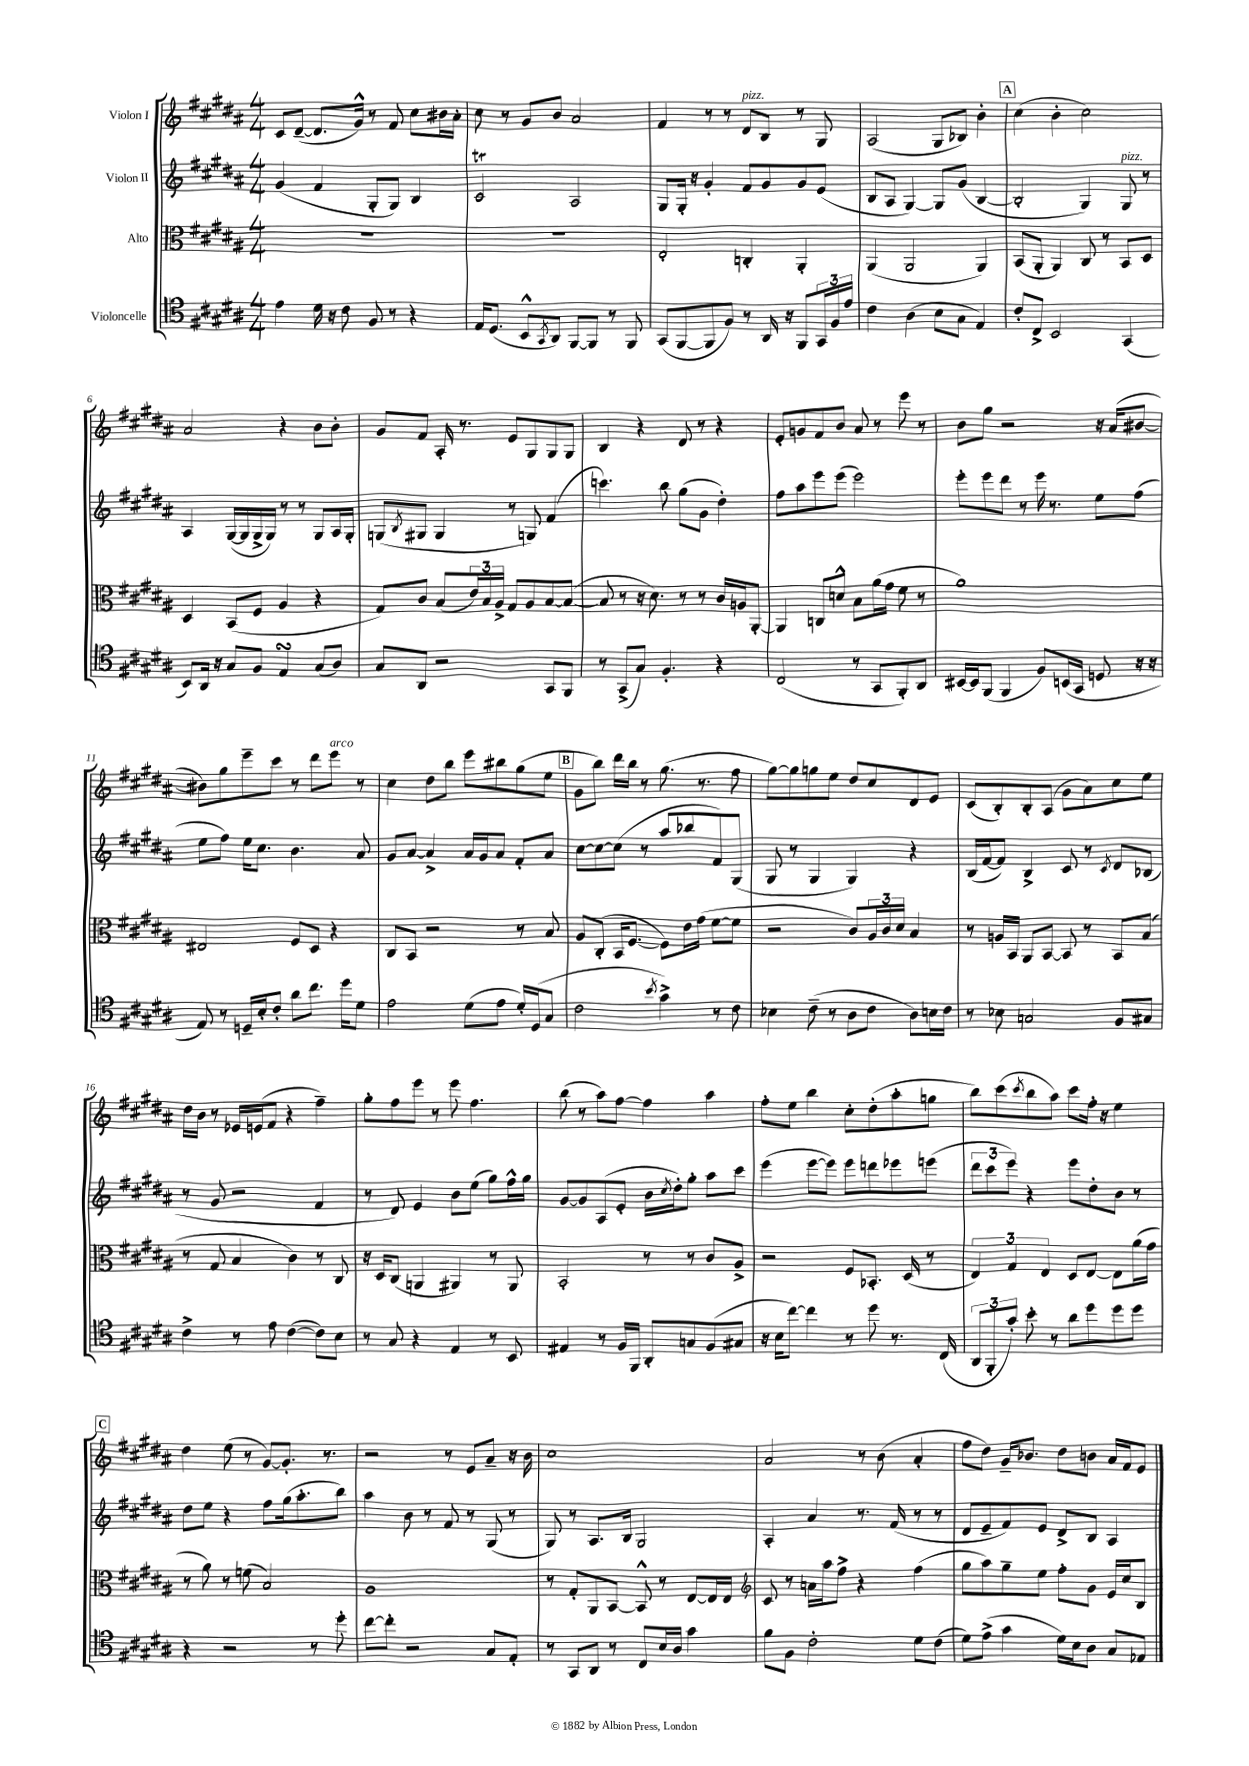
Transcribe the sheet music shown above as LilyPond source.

<<
\new StaffGroup <<
\new Staff = "s0" \with { instrumentName = "Violon I" } {
    \clef treble \key b \major \numericTimeSignature \time 4/4
    cis'8 dis'8~--( dis'8. gis'16-^) r8 fis'8 cis''8 bis'16 ais'16-. |
    cis''8 r8 gis'8 b'8 ais'2 |
    fis'4 r8 r8 dis'8^\markup { \italic "pizz." } b8 r8 gis8 |
    ais2( gis8 bes8) b'4-. |
    \mark \markup { \box "A" } cis''4( b'4-. cis''2) |
    ais'2 r4 b'8 b'8-. |
    gis'8 fis'8 ais16-. r8. e'8 gis8 gis8 gis8 |
    b4 r4 dis'8 r8 r4 |
    e'8-. g'8 fis'8 b'8 ais'8 r8 e'''8 r8 |
    b'8 gis''8 r2 r16 ais'16( bis'8~ |
    bis'8) gis''8 e'''8-- cis'''8 r8 dis'''8 e'''8^\markup { \italic "arco" } r8 |
    cis''4 dis''8 b''8 e'''8 bis''8 gis''8( e''8 |
    \mark \markup { \box "B" } gis'8 b''8) dis'''16 b''16 r8 gis''8.( r8. fis''8 |
    gis''8~) gis''8 g''8 e''8 dis''8 cis''8 dis'8 e'8 |
    cis'8( b8-.) b8-. ais8( gis'8 ais'8) cis''8 e''8 |
    dis''16 b'16 r8 ees'16 e'16( fis'8 r4 fis''4--) |
    gis''8-. fis''8 e'''8 r8 e'''8 fis''4. |
    b''8( r8 ais''8) fis''8~ fis''4 ais''4 |
    fis''8-. e''8 b''4 cis''8-. dis''8-.( ais''8-. g''8 |
    b''8) cis'''8( \acciaccatura { cis'''8 } b''8 ais''8) cis'''8 fis''16-. r16 e''4 |
    \mark \markup { \box "C" } dis''4 e''8( r8 gis'8~) gis'8.-. r8. |
    r2 r8 e'8 ais'8-- r16 b'16 |
    cis''1 |
    ais'2 r8 b'8( ais'4-. |
    fis''8 dis''8) gis'16-- bes'8. dis''8 b'8 ais'16 fis'16 e'8 \bar "|." |
}
\new Staff = "s1" \with { instrumentName = "Violon II" } {
    \clef treble \key b \major \numericTimeSignature \time 4/4
    gis'4( fis'4 gis8-. gis8) b4 |
    cis'2\trill ais2 |
    gis8 gis16-. r16 gis'4-. fis'8 gis'8 gis'8 e'8( |
    b8 ais8 gis4~) gis8 gis'8( b4~ |
    \mark \markup { \box "A" } b2-. gis4) gis8^\markup { \italic "pizz." } r8 |
    ais4 gis16~( gis16 gis16-> gis16) r8 r8 gis8 ais16 gis16-. |
    g8( \acciaccatura { b8 } gis8 gis4 r8 g8) fis'4( |
    c'''4.) b''8 gis''8( gis'8 dis''4-.) |
    fis''8 ais''8 e'''8 e'''8( e'''2) |
    e'''8-. e'''8 dis'''8 r8 e'''16 r8. e''8 fis''8( |
    e''8 fis''8) e''16 cis''8. b'4. ais'8 |
    gis'8 ais'8~ ais'4-> ais'16 gis'16 ais'8 fis'8-. ais'8 |
    \mark \markup { \box "B" } cis''8~ cis''8~ cis''8( r8 ais''8 bes''8 fis'8) gis8( |
    gis8 r8 gis4 gis4) r4 |
    b16( fis'16~ fis'8) b4-> cis'8 r8 \acciaccatura { cis'8 } dis'8 bes8( |
    r8 gis'8 r2 fis'4 |
    r8 dis'8) e'4 b'8 e''8( gis''8) fis''16-^ gis''16 |
    gis'8~ gis'8 ais8( e'8-. b'16 \acciaccatura { cis''8 } dis''16-.) gis''8-. ais''8 cis'''8 |
    e'''4( e'''8~ e'''8) e'''8 d'''8 ees'''8 e'''8( |
    \tuplet 3/2 { dis'''8 cis'''8 e'''8) } r4 e'''8 dis''8-. b'8 r8 |
    \mark \markup { \box "C" } dis''8 e''8 r4 fis''8 gis''16( ais''8.-. b''8) |
    ais''4 b'8 r8 fis'8 r8 gis8( r8 |
    gis8) r8 ais8. b16 gis2 |
    ais4-. ais'4 r8. fis'16( r8 r8 |
    dis'8 e'8-- fis'8) e'8 dis'8-> b8 ais4 \bar "|." |
}
\new Staff = "s2" \with { instrumentName = "Alto" } {
    \clef alto \key b \major \numericTimeSignature \time 4/4
    R1 |
    R1 |
    e2-. c4-. ais,4-. |
    ais,4( ais,2 ais,4) |
    \mark \markup { \box "A" } b,8( ais,8-. ais,4) cis8 r8 b,8 dis8 |
    dis4 b,8( fis8 ais4 r4 |
    gis8) cis'8 b8( \tuplet 3/2 { e'16) b16 ais16-> } gis8 ais8 b8~ b8~( |
    b8 r8 r16 dis'8.) r8 r8 cis'16 a16 ais,8~-. |
    ais,4 c8 d'8-^ b8 ais'16( gis'16 fis'8 r8 |
    ais'1) |
    eis2 fis8 dis8 r4 |
    cis8 b,8 r2 r8 b8 |
    \mark \markup { \box "B" } ais8 cis8-.( b,16 fis8.~ fis8) e'16 gis'16( fis'8~ fis'8 |
    r2 cis'8) \tuplet 3/2 { ais16 cis'16 dis'16 } b4 |
    r8 a16 b,16 ais,8 b,8~ b,8 r8 b,8 b8( |
    r8 gis8 b4 cis'4) r8 cis8 |
    r16 dis16 cis8( a,4 ais,4) r8 ais,8 |
    b,2-. r8 r8 cis'8 ais8-> |
    r2 fis8 bes,8.-. dis16( r8 |
    \tuplet 3/2 { e4) gis4 e4 } dis8 e8~ e8 ais'16( gis'16 |
    \mark \markup { \box "C" } r8 ais'8) r8 f'8( b2) |
    ais1 |
    r8 gis8-. ais,8 b,8~ b,8-^ r8 e8~ e16 e16 |
    \clef treble cis'8 r8 a'16 ais''16 fis''8-> r4 fis''4( |
    gis''8 ais''8) gis''8-- e''8 fis''8-. gis'8 e'16 cis''16 b8 \bar "|." |
}
\new Staff = "s3" \with { instrumentName = "Violoncelle" } {
    \clef tenor \key b \major \numericTimeSignature \time 4/4
    e'4 dis'16 r16 cis'8 fis8 r8 r4 |
    e16 dis8.( b,8-^ \acciaccatura { gis,8 } ais,8) fis,8~ fis,8 r8 fis,8 |
    gis,8( fis,8~ fis,8 fis8) r8 ais,16 r16 fis,8 \tuplet 3/2 { gis,16 fis16 e'16 } |
    cis'4 ais4( b8 gis8 e4) |
    \mark \markup { \box "A" } cis'8-. cis8-> b,2 gis,4( |
    b,8) ais,16 r16 gis8 fis8 e4\turn gis8( ais8) |
    gis8 ais,8 r2 gis,8 fis,8 |
    r8 gis,8->( gis8) fis4.-. r4 |
    cis2( r8 gis,8 fis,8-.) ais,8 |
    bis,16~ bis,16 fis,8( fis,4 fis8) b,16( gis,16 d8 r16 r16 |
    e8) r8 d16-- b16-. cis'8-. ais'8 cis''8. dis''16 dis'8 |
    e'2 dis'8( e'8 dis'16-.) dis16( gis8 |
    \mark \markup { \box "B" } cis'2 \acciaccatura { b'8 } gis'4->) r8 cis'8 |
    bes4 cis'8--( r8 ais8 cis'8 ais8) b16 cis'16 |
    r8 bes8 g2 fis8 gis8 |
    cis'4-> r8 e'8 cis'4~( cis'8) b8 |
    r8 gis8 r4 e4 r8 b,8 |
    eis4 r8 fis16 fis,16 ais,8-. g8 fis8( gis8 |
    r16 b16 cis''8~) cis''4 r8 dis''8 r8. cis16( |
    \tuplet 3/2 { ais,8 fis,8-. gis'8-.) } b'8-. r8 ais'8 dis''8 dis''8 dis''8 |
    \mark \markup { \box "C" } r4 r2 r8 dis''8-. |
    cis''8~ cis''8-. r2 gis8 e8-. |
    r8 gis,8 ais,8 r8 cis8 b16 ais16 gis'4 |
    fis'8 fis8 cis'2-. dis'8 cis'8( |
    dis'8) e'8->( gis'4 dis'16) b16 ais8 gis8 ees8 \bar "|." |
}
>>
>>
